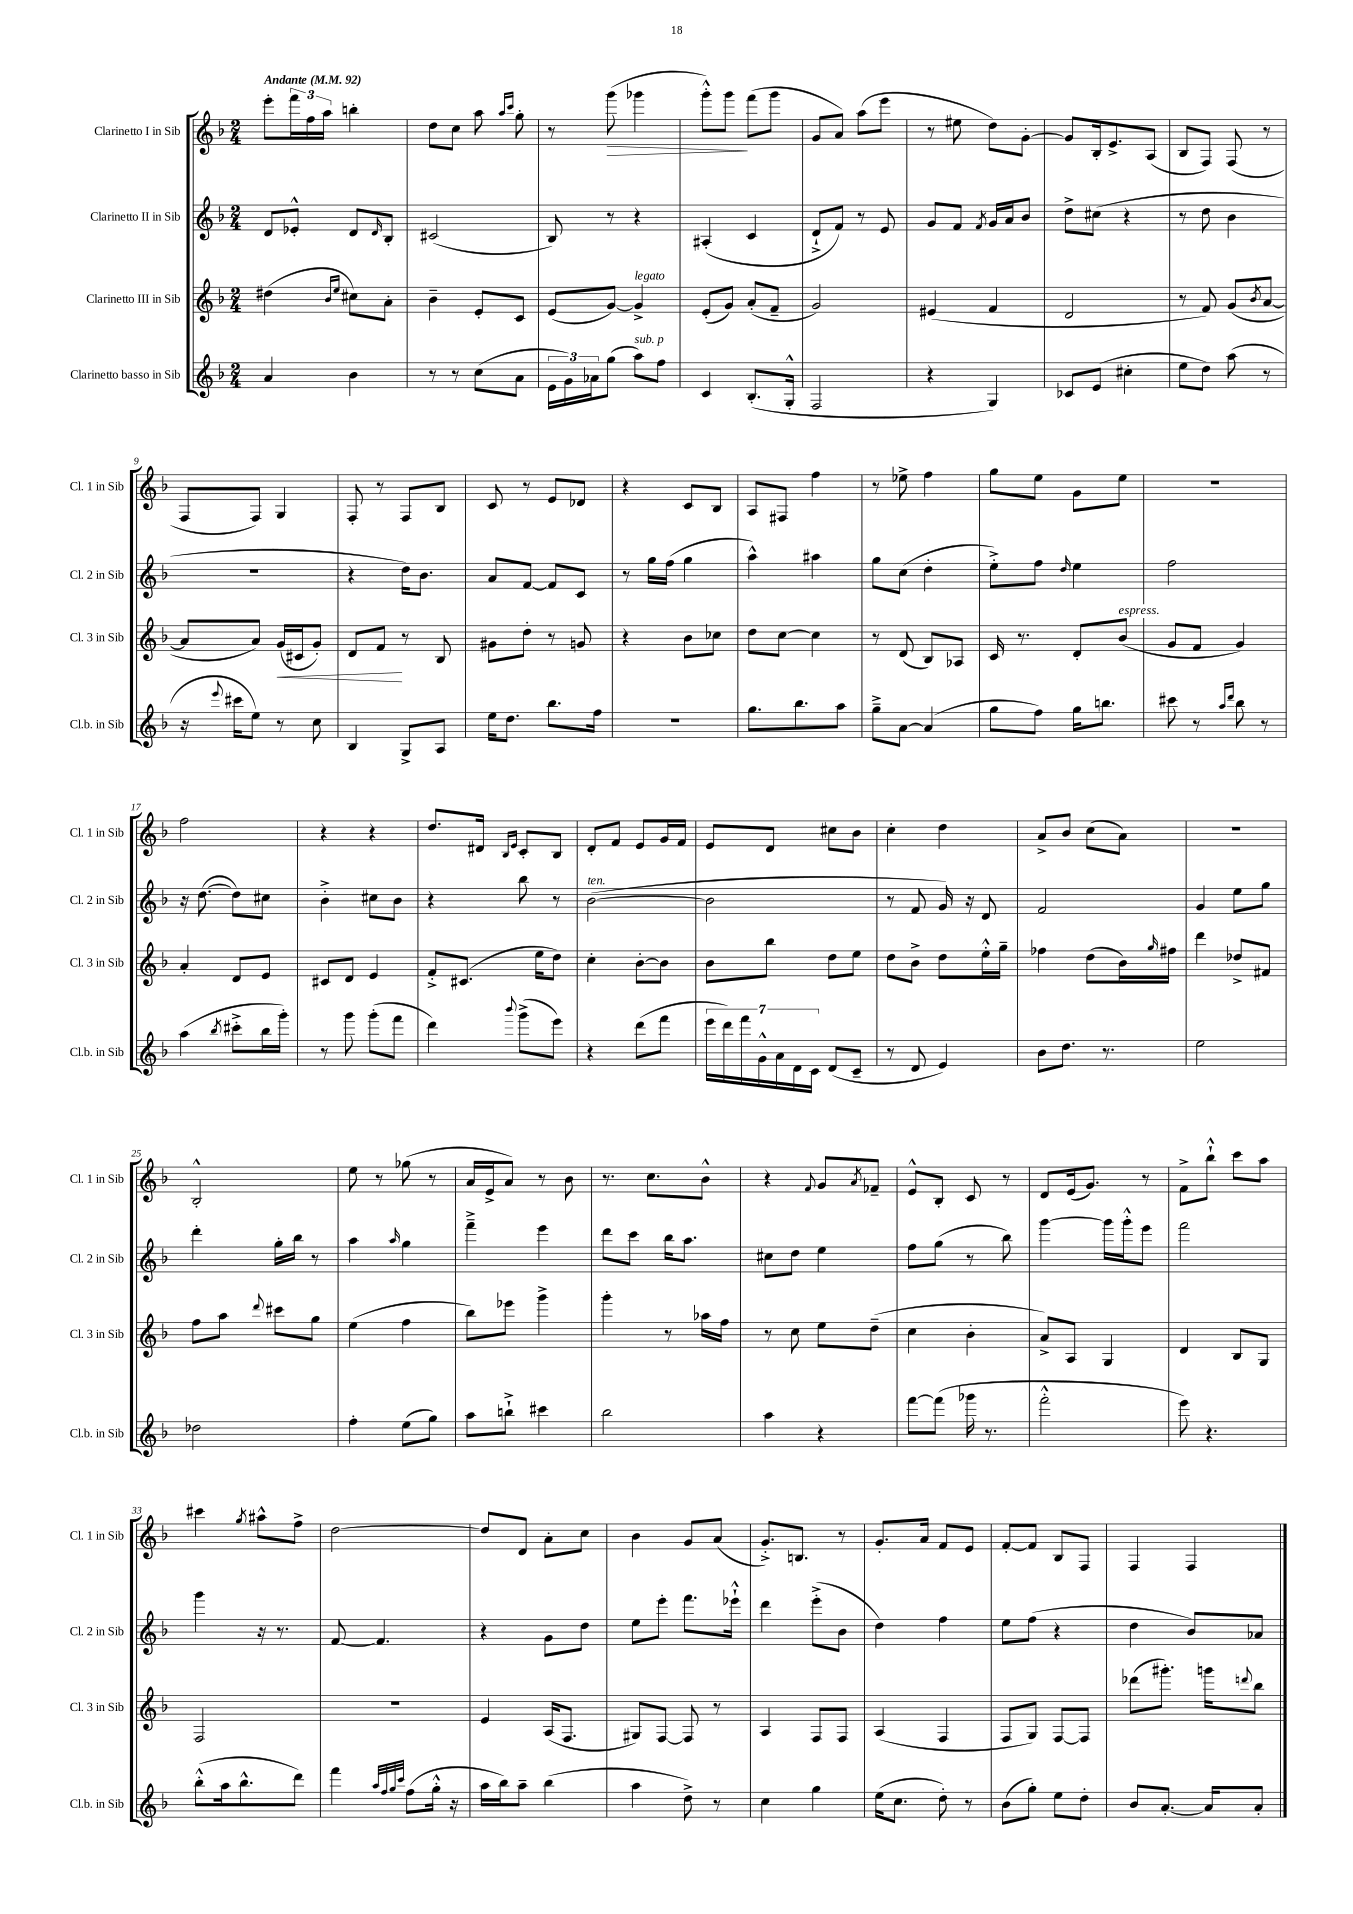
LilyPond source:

<<
\new StaffGroup <<
\new Staff = "s0" \with { instrumentName = "Clarinetto I in Sib" shortInstrumentName = "Cl. 1 in Sib" } {
    \clef treble \key f \major \numericTimeSignature \time 2/4 \tempo "Andante" 4 = 92
    e'''8-. \tuplet 3/2 { f'''16 f''16 a''16 } b''4-. |
    d''8 c''8 a''8 \grace { a''16 c'''16 } g''8-. |
    r8 g'''8\>( ges'''4 |
    g'''8-.-^) g'''8\! f'''8( g'''8 |
    g'8 a'8) a''8( e'''8 |
    r8 eis''8 d''8) g'8~-. |
    g'8 bes16-. e'8.-> a8( |
    bes8 f8) f8( r8 |
    f8 f8) g4 |
    f8-. r8 f8 bes8 |
    c'8 r8 e'8 des'8 |
    r4 c'8 bes8 |
    a8 fis8 f''4 |
    r8 ees''8-> f''4 |
    g''8 e''8 g'8 e''8 |
    R2 |
    f''2 |
    r4 r4 |
    d''8. dis'16 \grace { bes16 e'16 } c'8-. bes8 |
    d'8-. f'8 e'8 g'16 f'16 |
    e'8 d'8 cis''8 bes'8 |
    c''4-. d''4 |
    a'8-> bes'8 c''8( a'8) |
    R2 |
    bes2-.-^ |
    e''8 r8 ges''8( r8 |
    a'16 e'16-> a'8) r8 bes'8 |
    r8. c''8. bes'8-^ |
    r4 \appoggiatura { f'8 } g'8 \acciaccatura { a'8 } fes'8-- |
    e'8-^ bes8-. c'8 r8 |
    d'8 e'16( g'8.) r8 |
    f'8-> bes''8-!-^ c'''8 a''8 |
    cis'''4 \acciaccatura { g''8 } ais''8-^ f''8-> |
    d''2~ |
    d''8 d'8 a'8-. c''8 |
    bes'4 g'8 a'8( |
    g'8.-.->) b8. r8 |
    g'8.-. a'16 f'8 e'8 |
    f'8~-. f'8 bes8 f8 |
    f4 f4 \bar "|." |
}
\new Staff = "s1" \with { instrumentName = "Clarinetto II in Sib" shortInstrumentName = "Cl. 2 in Sib" } {
    \clef treble \key f \major \numericTimeSignature \time 2/4
    d'8 ees'8-.-^ d'8 \grace { d'16 } bes8-. |
    cis'2( |
    bes8) r8 r4 |
    ais4-.( c'4 |
    d'8-!-> f'8) r8 e'8 |
    g'8 f'8 \acciaccatura { f'8 } g'16 a'16 bes'8 |
    d''8-> cis''8( r4 |
    r8 d''8 bes'4 |
    R2 |
    r4 d''16) bes'8. |
    a'8 f'8~ f'8 c'8 |
    r8 g''16 f''16( g''4 |
    a''4-^) ais''4 |
    g''8 c''8( d''4-. |
    e''8-.->) f''8 \grace { d''16 } e''4 |
    f''2 |
    r16 d''8.~( d''8) cis''8 |
    bes'4-.-> cis''8 bes'8 |
    r4 bes''8 r8 |
    bes'2~^\markup { \italic "ten." }( |
    bes'2 |
    r8 f'8 g'16) r16 d'8 |
    f'2 |
    g'4 e''8 g''8 |
    d'''4-. g''16-. bes''16 r8 |
    a''4 \grace { a''16 } g''4 |
    f'''4---> e'''4 |
    d'''8 c'''8 bes''16 a''8. |
    cis''8 d''8 e''4 |
    f''8 g''8( r8 bes''8) |
    g'''4~ g'''16 g'''16-.-^ e'''8 |
    f'''2 |
    g'''4 r16 r8. |
    f'8~ f'4. |
    r4 g'8 d''8 |
    e''8 e'''8-. f'''8. ees'''16-!-^ |
    d'''4 e'''8-.->( bes'8 |
    d''4) f''4 |
    e''8 f''8( r4 |
    d''4 bes'8) aes'8 \bar "|." |
}
\new Staff = "s2" \with { instrumentName = "Clarinetto III in Sib" shortInstrumentName = "Cl. 3 in Sib" } {
    \clef treble \key f \major \numericTimeSignature \time 2/4
    dis''4( \grace { bes'16 e''16 } cis''8) a'8-. |
    bes'4-- e'8-. c'8 |
    e'8( g'8~) g'4->^\markup { \italic "legato" } |
    e'8-.( g'8) a'8-.( f'8-- |
    g'2) |
    eis'4( f'4 |
    d'2 |
    r8 f'8) g'8( \acciaccatura { bes'8 } a'8~ |
    a'8 a'8) g'16\<( cis'16 g'8-.) |
    d'8 f'8\! r8 bes8 |
    gis'8 d''8-. r8 g'8 |
    r4 bes'8 ces''8 |
    d''8 c''8~ c''4 |
    r8 d'8( bes8) aes8 |
    c'16 r8. d'8-. bes'8^\markup { \italic "espress." }( |
    g'8 f'8 g'4) |
    a'4-. d'8 e'8 |
    cis'8 d'8 e'4 |
    f'8-.-> cis'8.( e''16 d''8) |
    c''4-. bes'8~-. bes'8 |
    bes'8 bes''8 d''8 e''8 |
    d''8 bes'8-> d''8 e''16-.-^ g''16-- |
    fes''4 d''8( bes'16) \grace { g''16 } fis''16 |
    d'''4 des''8-> fis'8 |
    f''8 a''8 \appoggiatura { d'''8 } cis'''8 g''8 |
    e''4( f''4 |
    bes''8) ees'''8 g'''4-> |
    g'''4-. r8 aes''16 f''16 |
    r8 c''8 e''8 d''8--( |
    c''4 bes'4-. |
    a'8->) a8 g4 |
    d'4 bes8 g8 |
    f2 |
    r2 |
    e'4 a16( f8. |
    gis8) f8~ f8 r8 |
    a4 f8 f8 |
    a4( f4 |
    f8 g8) f8~ f8 |
    des'''8( gis'''8.-.) g'''16 \appoggiatura { d'''8 } bes''8 \bar "|." |
}
\new Staff = "s3" \with { instrumentName = "Clarinetto basso in Sib" shortInstrumentName = "Cl.b. in Sib" } {
    \clef treble \key f \major \numericTimeSignature \time 2/4
    a'4 bes'4 |
    r8 r8 c''8( a'8 |
    \tuplet 3/2 { e'16 g'16) aes'16 } g''8( a''8^\markup { \italic "sub. p" }) f''8 |
    c'4 bes8.-.( g16-.-^ |
    f2 |
    r4 g4) |
    ces'8 e'8( cis''4-. |
    e''8 d''8) a''8( r8 |
    r16 \appoggiatura { e'''8 } cis'''16 e''8) r8 c''8 |
    bes4 g8-> a8 |
    e''16 d''8. bes''8. f''16 |
    r2 |
    g''8. bes''8. a''8 |
    g''8---> a'8~ a'4( |
    g''8 f''8) g''16 b''8. |
    cis'''8 r8 \grace { a''16 d'''16 } bes''8 r8 |
    a''4( \acciaccatura { bes''8 } cis'''8-.-> bes''16 g'''16-.) |
    r8 g'''8 g'''8-.( f'''8 |
    d'''4) \appoggiatura { bes'''8 } g'''8->( e'''8) |
    r4 d'''8( f'''8 |
    \tuplet 7/4 { e'''16 d'''16) f'''16 g'16-^ a'16 d'16 c'16 } d'8( c'8-- |
    r8 d'8 e'4) |
    bes'8 d''8. r8. |
    e''2 |
    des''2 |
    f''4-. e''8( g''8) |
    a''8 b''8-!-> cis'''4 |
    bes''2 |
    a''4 r4 |
    f'''8~ f'''8( ges'''16 r8. |
    f'''2-.-^ |
    e'''8) r4. |
    bes''8-.-^( a''16 bes''8.-^ d'''8) |
    f'''4 \grace { a''32 f''32 g''32 c'''32 } f''8( g''16-.-^ r16 |
    a''16 bes''16) a''8-- bes''4( |
    a''4 d''8->) r8 |
    c''4 g''4 |
    e''16( c''8. d''8-.) r8 |
    bes'8( g''8-.) e''8 d''8-. |
    bes'8 a'8.~-. a'16 a'8-. \bar "|." |
}
>>
>>
